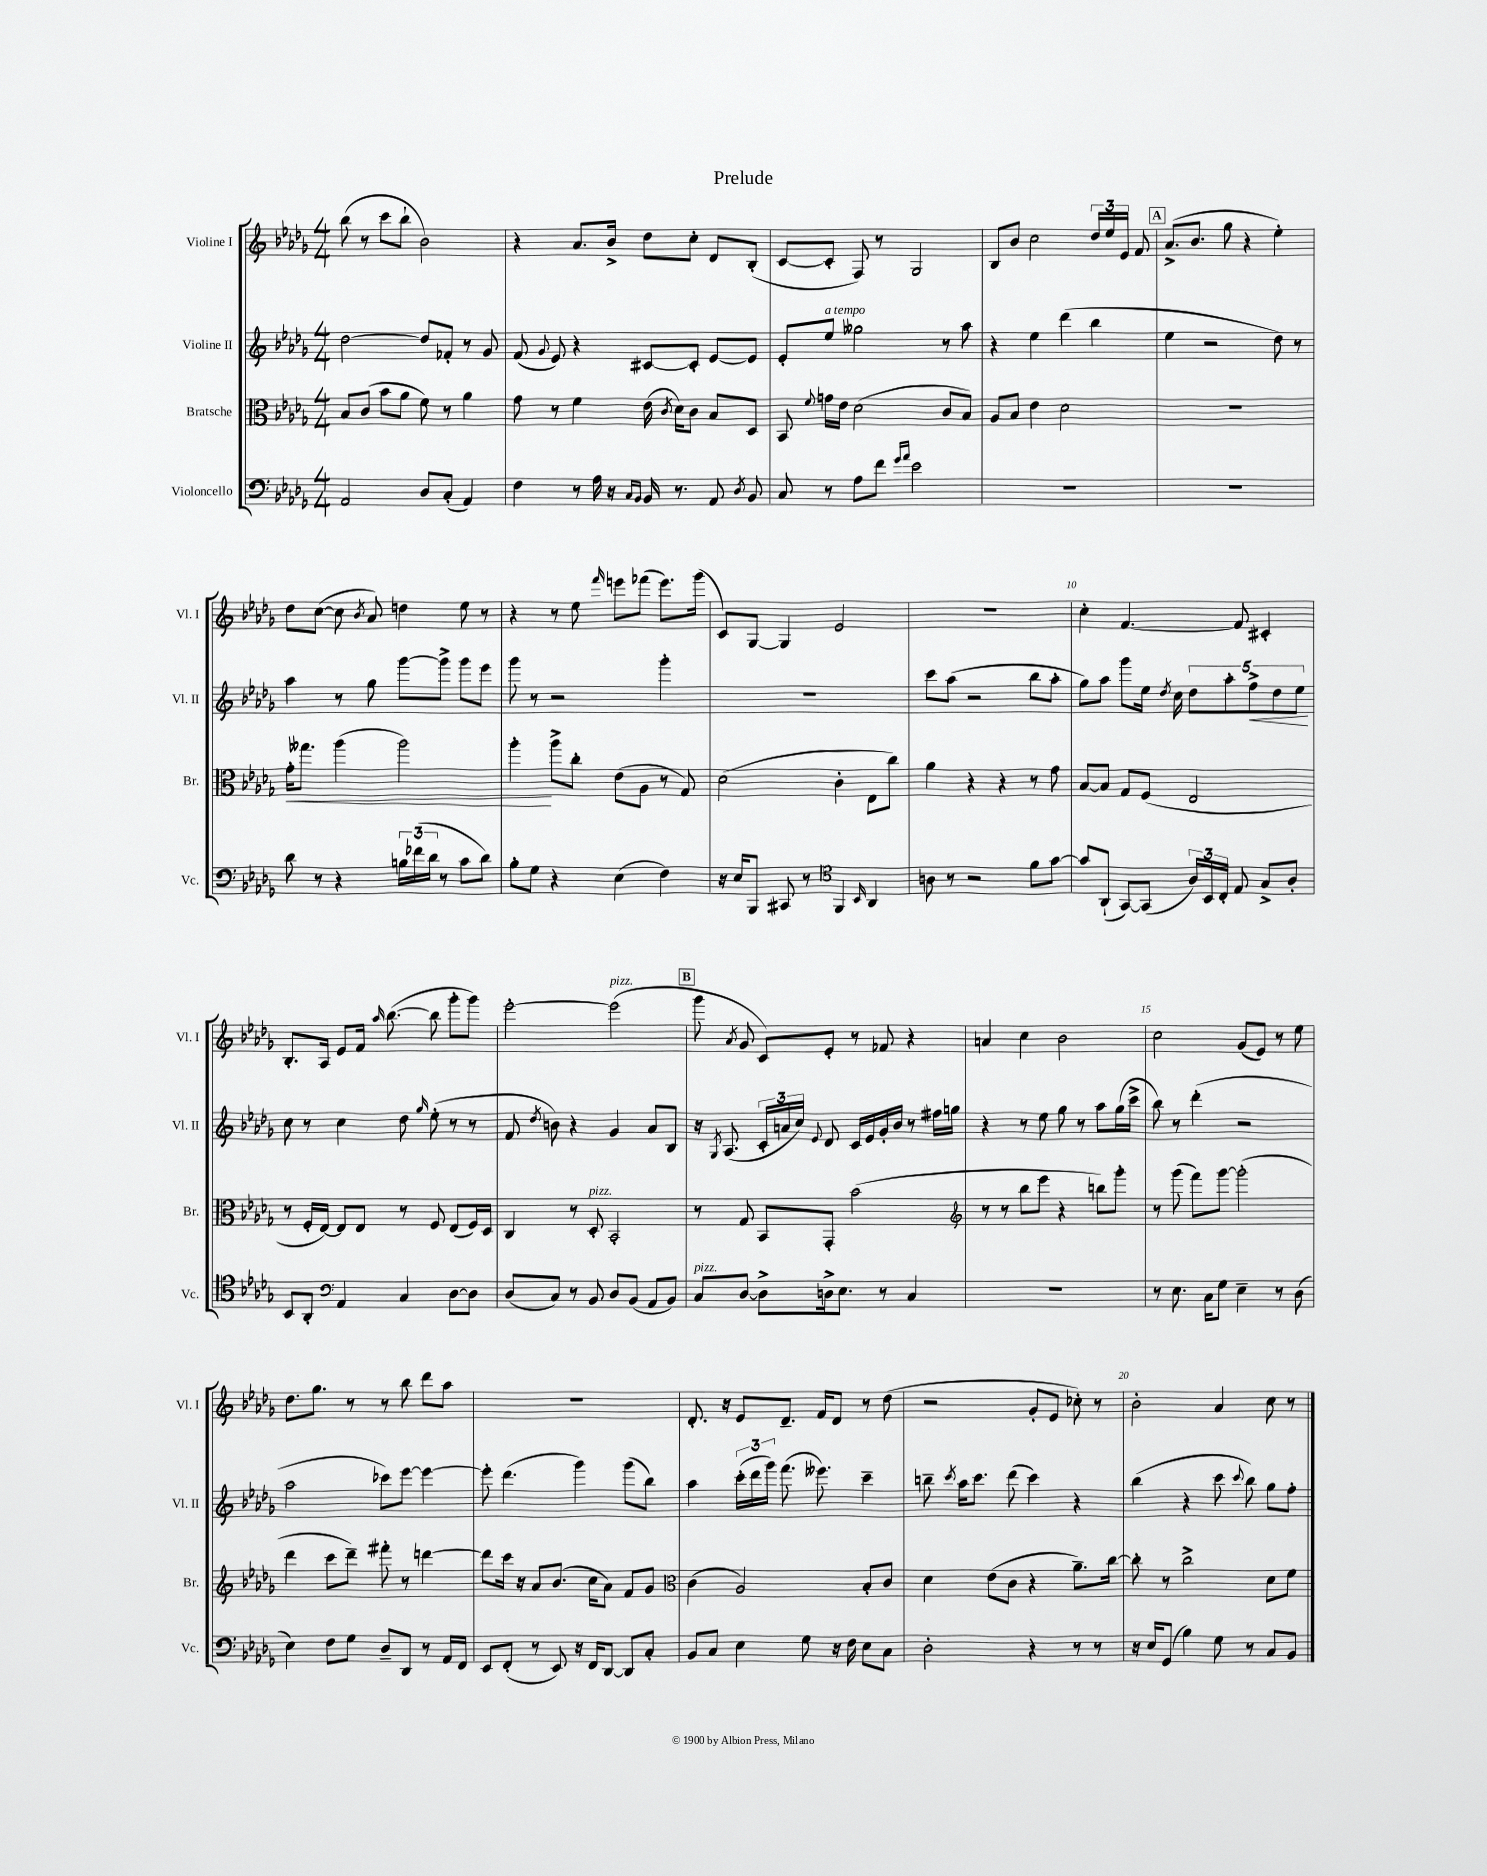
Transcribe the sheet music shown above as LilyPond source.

\header { title = "Prelude" }
<<
\new StaffGroup <<
\new Staff = "s0" \with { instrumentName = "Violine I" shortInstrumentName = "Vl. I" } {
    \clef treble \key des \major \numericTimeSignature \time 4/4
    \autoBeamOff bes''8( r8 c'''8[ bes''8]-! bes'2) |
    r4 aes'8.[ bes'16]-> des''8[ c''8]-. des'8[ bes8]-.( |
    c'8[~ c'8]-. f8) r8 ges2 |
    bes8[ bes'8] c''2 \tuplet 3/2 { des''16[ ees''16 ees'16] } f'8 |
    \mark \markup { \box "A" } aes'8.[->( bes'8.] ges''8 r4 ees''4-.) |
    des''8[ c''8]~( c''8 \acciaccatura { bes'8 } aes'8) d''4 ees''8 r8 |
    r4 r8 ees''8 \grace { f'''16 } e'''8[ fes'''8]( e'''8.[) ges'''16]( |
    c'8[) ges8]~ ges4 ees'2 |
    R1 |
    c''4-. f'4.~ f'8 cis'4-. |
    bes8.[-. aes16] ees'8[ f'16] \grace { aes''16 } bes''8.~( bes''8 ges'''8[-. ges'''8]) |
    ees'''2~-. ees'''2^\markup { \italic "pizz." }( |
    \mark \markup { \box "B" } ges'''8 \acciaccatura { aes'8 } ges'8 c'8[) ees'8]-. r8 fes'8 r4 |
    a'4 c''4 bes'2 |
    c''2 ges'8[( ees'8]) r8 ees''8 |
    des''8.[ ges''8.] r8 r8 bes''8 des'''8[ aes''8] |
    R1 |
    des'8.-. r16 ees'8[ des'8.]-- f'16[ des'8] r8 des''8( |
    r2 ges'8[-. ees'8] ces''8-.) r8 |
    bes'2-. aes'4 c''8 r8 \bar "|." |
}
\new Staff = "s1" \with { instrumentName = "Violine II" shortInstrumentName = "Vl. II" } {
    \clef treble \key des \major \numericTimeSignature \time 4/4
    \autoBeamOff des''2~ des''8[ fes'8]-. r8 ges'8 |
    f'8( \appoggiatura { ges'8 } ees'8) r4 cis'8[~ cis'8]-. ees'8[~ ees'8] |
    ees'8[-. ees''8]^\markup { \italic "a tempo" } geses''2 r8 aes''8 |
    r4 ees''4 des'''4( bes''4 |
    \mark \markup { \box "A" } ees''4 r2 des''8) r8 |
    aes''4 r8 ges''8 ges'''8[~ ges'''8]-> ges'''8[ ees'''8] |
    ges'''8 r8 r2 ges'''4-. |
    R1 |
    c'''8[ aes''8]( r2 bes''8[ aes''8]-. |
    ges''8[) aes''8] ges'''8[ ees''16] \acciaccatura { des''8 } c''16 \tuplet 5/4 { des''8[ aes''8-. f''8->\< des''8 ees''8]\! } |
    c''8 r8 c''4 des''8 \grace { ges''16 } ees''8-.( r8 r8 |
    f'8 \acciaccatura { des''8 } b'8) r4 ges'4 aes'8[ bes8] |
    \mark \markup { \box "B" } r16 \acciaccatura { ges8 } aes8.( \tuplet 3/2 { c'16[-. a'16 c''16]) } \appoggiatura { ees'8 } des'8 c'16[ ees'16 ges'16-. bes'16] r8 fis''16[ g''16] |
    r4 r8 ees''8 ges''8 r8 aes''8[ ges''16( c'''16]-> |
    bes''8) r8 des'''4-.( r2 |
    aes''2 ces'''8[) ees'''8]~ ees'''4~ |
    ees'''8-. des'''4.( ges'''4) ges'''8[( bes''8]) |
    aes''4 \tuplet 3/2 { c'''16[-.( des'''16 ges'''16]) } f'''8.( eeses'''8.) c'''4-- |
    b''8-- \acciaccatura { c'''8 } aes''16[ c'''8.] des'''8( c'''4) r4 |
    bes''4( r4 c'''8 \appoggiatura { c'''8 } bes''8) ges''8[ f''8]-. \bar "|." |
}
\new Staff = "s2" \with { instrumentName = "Bratsche" shortInstrumentName = "Br." } {
    \clef alto \key des \major \numericTimeSignature \time 4/4
    \autoBeamOff bes8[ c'8]( bes'8[ aes'8] f'8) r8 aes'4 |
    ges'8 r8 f'4 ees'16( \acciaccatura { c'8 } des'16[) c'8] bes8[ des8] |
    bes,8 \appoggiatura { f'8 } g'16[ ees'16] des'2( c'8[ bes8]) |
    aes8[ bes8] ees'4 des'2 |
    \mark \markup { \box "A" } R1 |
    ges'16[-.\< geses''8.] aes''4( aes''2) |
    aes''4-.\! aes''8[-> c''8]-. ees'8[( aes8] r8 ges8) |
    des'2( c'4-. ees8[ c''8]) |
    aes'4 r4 r4 r8 ges'8 |
    bes8[~ bes8] ges8[ f8]( ees2 |
    r8 f16[-. ees16]~) ees8[ ees8] r8 f8 ees8[( f16) des16] |
    c4 r8 des8-.^\markup { \italic "pizz." } bes,2-. |
    \mark \markup { \box "B" } r8 ges8 bes,8[ ges,8]-. bes'2( |
    \clef treble r8 r8 bes''8[ ees'''8] r4 b''8[) ges'''8]-. |
    r8 ges'''8( f'''8[) ges'''8]~ ges'''2-.( |
    des'''4 c'''8[ des'''8]--) fis'''8-. r8 d'''4~ |
    d'''8[ c'''16] r16 aes'8[ bes'8.]( c''16[ aes'8]) f'8[ ges'8] |
    \clef alto c'4( aes2) bes8[-. c'8] |
    des'4 ees'8[( c'8] r4 aes'8.[--) c''16]~ |
    c''8-. r8 c''2-> des'8[ f'8] \bar "|." |
}
\new Staff = "s3" \with { instrumentName = "Violoncello" shortInstrumentName = "Vc." } {
    \clef bass \key des \major \numericTimeSignature \time 4/4
    \autoBeamOff aes,2 des8[ c8]-.( aes,4) |
    f4 r8 aes16 r16 \grace { c16[ bes,16] } bes,16 r8. aes,8 \acciaccatura { des8 } bes,8 |
    c8 r8 aes8[ f'8] \grace { ges'16[ aes'16] } ees'2 |
    R1 |
    \mark \markup { \box "A" } R1 |
    des'8 r8 r4 \tuplet 3/2 { b16[ fes'16( des'16] } r8 c'8[ des'8]) |
    bes8[-. ges8] r4 ees4( f4) |
    r16 ees16[ bes,,8] cis,8 r8 \clef tenor f,4 \grace { bes,16 } aes,4 |
    a8 r8 r2 f'8[ ges'8]~ |
    ges'8[ aes,8]-!( ges,8[~) ges,8]( \tuplet 3/2 { aes16[) bes,16 c16]-. } ees8 ges8[-> aes8]-. |
    bes,8[ aes,8]-. \clef bass aes,4 c4 des8[~ des8] |
    des8[( c8]) r8 bes,8 des8[ bes,8]( aes,8[ bes,8]) |
    \mark \markup { \box "B" } c8[^\markup { \italic "pizz." } des8]~ des8[-> d16-> ees8.] r8 c4 |
    R1 |
    r8 ees8. c16[ ges8] ees4-- r8 des8( |
    ees4) f8[ ges8] des8[-- des,8] r8 aes,16[ f,16] |
    ees,8[ f,8]-.( r8 ees,8) r16 f,16[ des,8]~ des,8[ c8]-. |
    bes,8[ c8] ees4 ges8 r16 f16 ees8[ c8] |
    des2-. r4 r8 r8 |
    r16 ees16[ ges,8]( bes4) ges8 r8 c8[ bes,8] \bar "|." |
}
>>
>>
\layout { \context { \Score \override BarNumber.break-visibility = ##(#f #t #t) barNumberVisibility = #(every-nth-bar-number-visible 5) } }
